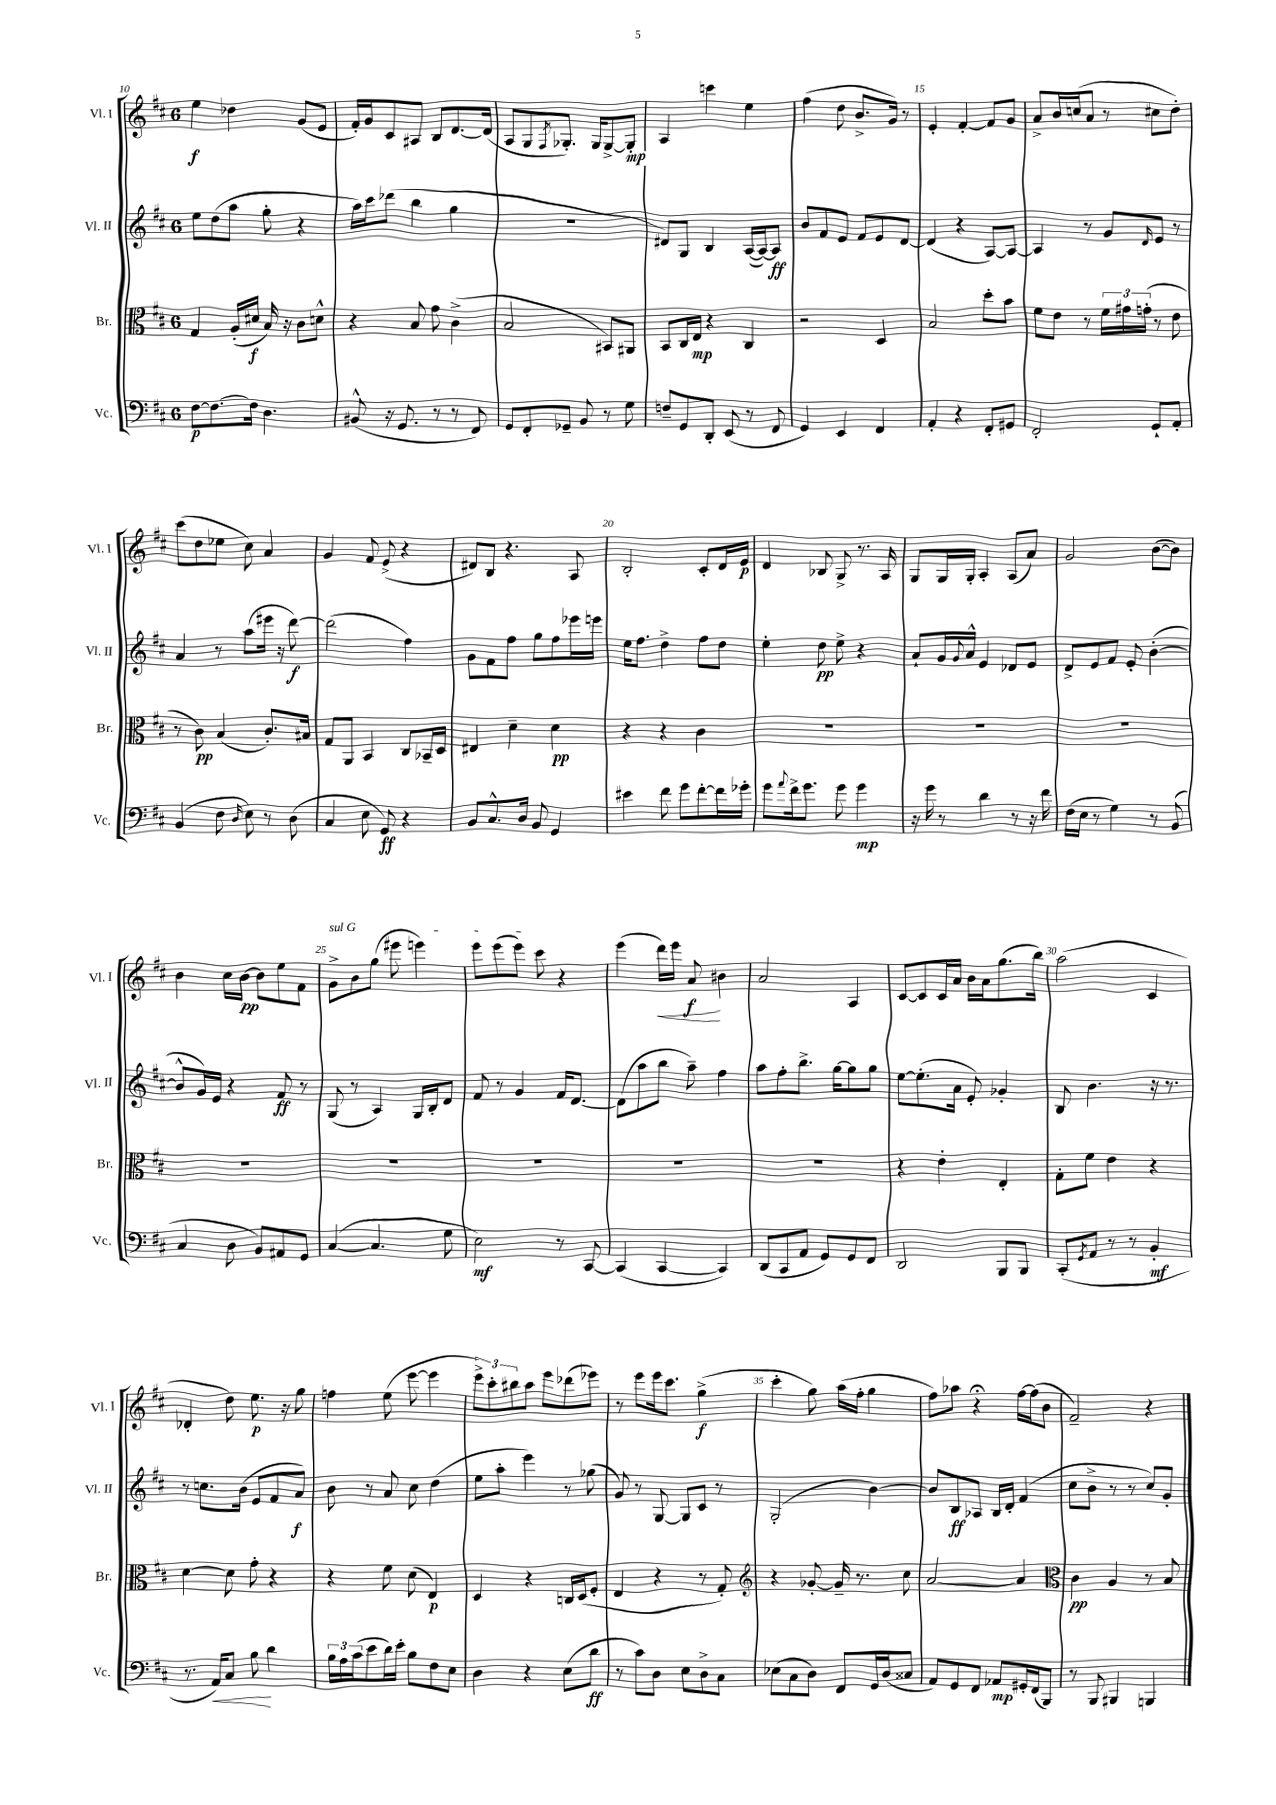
<<
\new StaffGroup <<
\new Staff = "s0" \with { instrumentName = "Vl. I" shortInstrumentName = "Vl. I" } {
    \clef treble \key d \major \once \override Staff.TimeSignature.style = #'single-digit \time 6/8
    e''4\f des''4 g'8( e'8 |
    fis'16-.) g'16 cis'8 ais8 b8 d'8.~ d'16( |
    a8 g8 \acciaccatura { fis8 } ges8.-.) ges16 ges8~-> ges8-.\mp |
    a4 c'''4 e''4 |
    fis''4( d''8 b'8.-> g'16) r8 |
    e'4-. fis'4~-. fis'8 g'8 |
    a'8-> b'16 c''16( a'8 r8 cis''8 d''8-.) |
    cis'''8( d''8 ees''8 cis''8) a'4 |
    g'4 fis'8 e'8->( r4 |
    dis'8) b8 r4. a8 |
    b2-. cis'8-. d'16 e'16\p |
    d'4 bes8 g8-> r8. a16 |
    g8 g16 g16-. a4-. a8( a'8) |
    g'2 b'8~( b'8) |
    b'4 cis''16 b'16~\pp b'8 e''8 fis'8 |
    \once \override TextSpanner.bound-details.left.text = \markup { \italic "sul G" } g'8->\startTextSpan b'8 g''8( eis'''8 e'''4) |
    e'''8 e'''8( e'''8) cis'''8\stopTextSpan r4 |
    e'''4( d'''16\<) e'''16 a'8\f\! bis'4 |
    a'2 a4 |
    cis'8~ cis'8 cis'16 a'16 b'16 a'16 g''8.( b''16) |
    a''2( cis'4 |
    des'4-. d''8) e''8.\p r16 g''8 |
    f''4 e''8( e'''8~ e'''4 |
    \tuplet 3/2 { e'''8->) cis'''8-. bis''8 } a''8 e'''8 des'''8( ees'''8) |
    r8 e'''8 e'''16 cis'''8. g''4->\f( |
    cis'''4-. g''8) a''16( fis''16-. g''4 |
    fis''8) aes''8 r4\fermata fis''16~ fis''16( b'8 |
    fis'2--) r4 \bar "|." |
}
\new Staff = "s1" \with { instrumentName = "Vl. II" shortInstrumentName = "Vl. II" } {
    \clef treble \key d \major \once \override Staff.TimeSignature.style = #'single-digit \time 6/8
    e''8 d''8( a''8 g''8-. r4 |
    a''16) cis'''16 des'''8( b''4 g''4 |
    R2. |
    dis'8) g8 b4 a16~( a16~) a8\ff |
    b'8 fis'8 e'8 fis'8 e'8 d'8~ |
    d'4( r4 a8~) a8~ |
    a4 r8 g'8 \grace { d'16 } e'8 r8 |
    a'4 r8 a''8( eis'''16 r16 d'''8~\f) |
    d'''2( fis''4) |
    g'8 fis'8 fis''8 g''8 fis''8 ees'''16 e'''16 |
    e''16 fis''8. d''4-> fis''8 d''8 |
    e''4-. d''8\pp e''8-> r4 |
    a'8-! g'16 \appoggiatura { g'8 } a'16-^ e'4 des'8 e'8 |
    d'8-> e'8 fis'8 e'8-. b'4~-.( |
    b'8-^ g'16) e'16 r4 fis'8\ff r8 |
    g8( r8 a4) g16 b16-. d'8 |
    fis'8 r8 g'4 fis'16 d'8.~ |
    d'8( a''8 b''8 a''8--) fis''4 |
    a''8 fis''8-. b''8.-> g''16~ g''8 g''8 |
    e''8~ e''8.-.( a'16 e'8-.) ges'4-. |
    b8 b'4. r16 r8. |
    r8 c''8. b'16( e'8 fis'8 a'8\f) |
    b'8 r8 a'8 cis''8 d''4( |
    e''8 a''8-. e'''4) r8 ges''8( |
    g'8) r8 g8~ g8 cis'8 r8 |
    g2-.( b'4~) |
    b'8 b8\ff aes8 b16 d'16-. fis'4( |
    cis''8 b'8-> r8 r8 cis''8) g'8-. \bar "|." |
}
\new Staff = "s2" \with { instrumentName = "Br." shortInstrumentName = "Br." } {
    \clef alto \key d \major \once \override Staff.TimeSignature.style = #'single-digit \time 6/8
    g4 a16-.( dis'16\f b16) r16 cis'8 d'8-^ |
    r4 b8 g'8 cis'4->( |
    b2 bis,8) ais,8 |
    b,8 cis16 e16\mp r4 cis4 |
    r2 d4 |
    b2 d''8-. b'8 |
    fis'8 e'8 r8 \tuplet 3/2 { fis'16 gis'16 g'16-.( } r8 e'8 |
    r8 cis'8\pp) b4( cis'8.-.) bis16 |
    g8 a,8 b,4 cis8 bes,16-- d16 |
    eis4 d'4-- d'4\pp |
    r4 r4 cis'4 |
    R2. |
    R2. |
    R2. |
    R2. |
    R2. |
    R2. |
    R2. |
    R2. |
    r4 e'4-. e4-. |
    g8-. fis'8 e'4 r4 |
    d'4~ d'8 g'8-. r4 |
    r4 fis'8 d'8( e4\p) |
    d4 r4 c16 d16( fis8-. |
    e4 r4 r8 g8-.) |
    \clef treble r4 ges'8~-. ges'16-- r8. cis''8 |
    a'2~ a'4 |
    \clef alto cis'4\pp a4 r8 b8 \bar "|." |
}
\new Staff = "s3" \with { instrumentName = "Vc." shortInstrumentName = "Vc." } {
    \clef bass \key d \major \once \override Staff.TimeSignature.style = #'single-digit \time 6/8
    fis8~\p fis8.~ fis16 d4. |
    bis,8-^( r16 g,8. r8 r8 fis,8) |
    g,8 fis,8-. ges,8-- b,8 r8 g8 |
    f8-- g,8 d,8-. e,8( r8 fis,8 |
    g,4) e,4 fis,4 |
    a,4-. r4 fis,8-. gis,8 |
    fis,2-. g,8-! a,8-. |
    b,4( fis8 \grace { d16 } e8) r8 d8( |
    cis4 e8 g,8\ff) r4 |
    b,8 cis8.-^ d16 b,8 g,4 |
    eis'4 fis'8 g'8 fis'8~-. fis'16 ges'16-. |
    g'8 \appoggiatura { a'8 } fis'16-> g'8. g'8 g'4\mp |
    r16 g'16 r8 d'4 r8 r16 fis'16 |
    fis16( e16 r8 g4) r8 b,8( |
    cis4 d8 b,8) ais,8 g,8 |
    cis4~( cis4. g8 |
    e2\mf) r8 cis,8~ |
    cis,4( cis,4~ cis,4) |
    d,8( cis,8 a,8 g,8) g,8 fis,8 |
    d,2 b,,8 b,,8 |
    cis,8-.( \acciaccatura { g,8 } a,8 r8 r8 b,4-.\mf |
    r8. a,16\<) cis8 b8\! d'4 |
    \tuplet 3/2 { b16 a16 cis'16( } e'8 d'16) e'16-. b8 fis8 e8 |
    d4 r4 e8( d'8\ff |
    r8 cis'8) d8 e8 d8-> cis8 |
    ees8( cis8 d8) fis,8 g,16 d16( cisis8 |
    a,8) g,8 fis,8 aes,8\mp gis,16-. fis,16( b,,8) |
    r8 b,,8 bis,,4 b,,4 \bar "|." |
}
>>
>>
\layout { \context { \Score currentBarNumber = #10 \override BarNumber.break-visibility = ##(#f #t #t) barNumberVisibility = #(every-nth-bar-number-visible 5) } }
